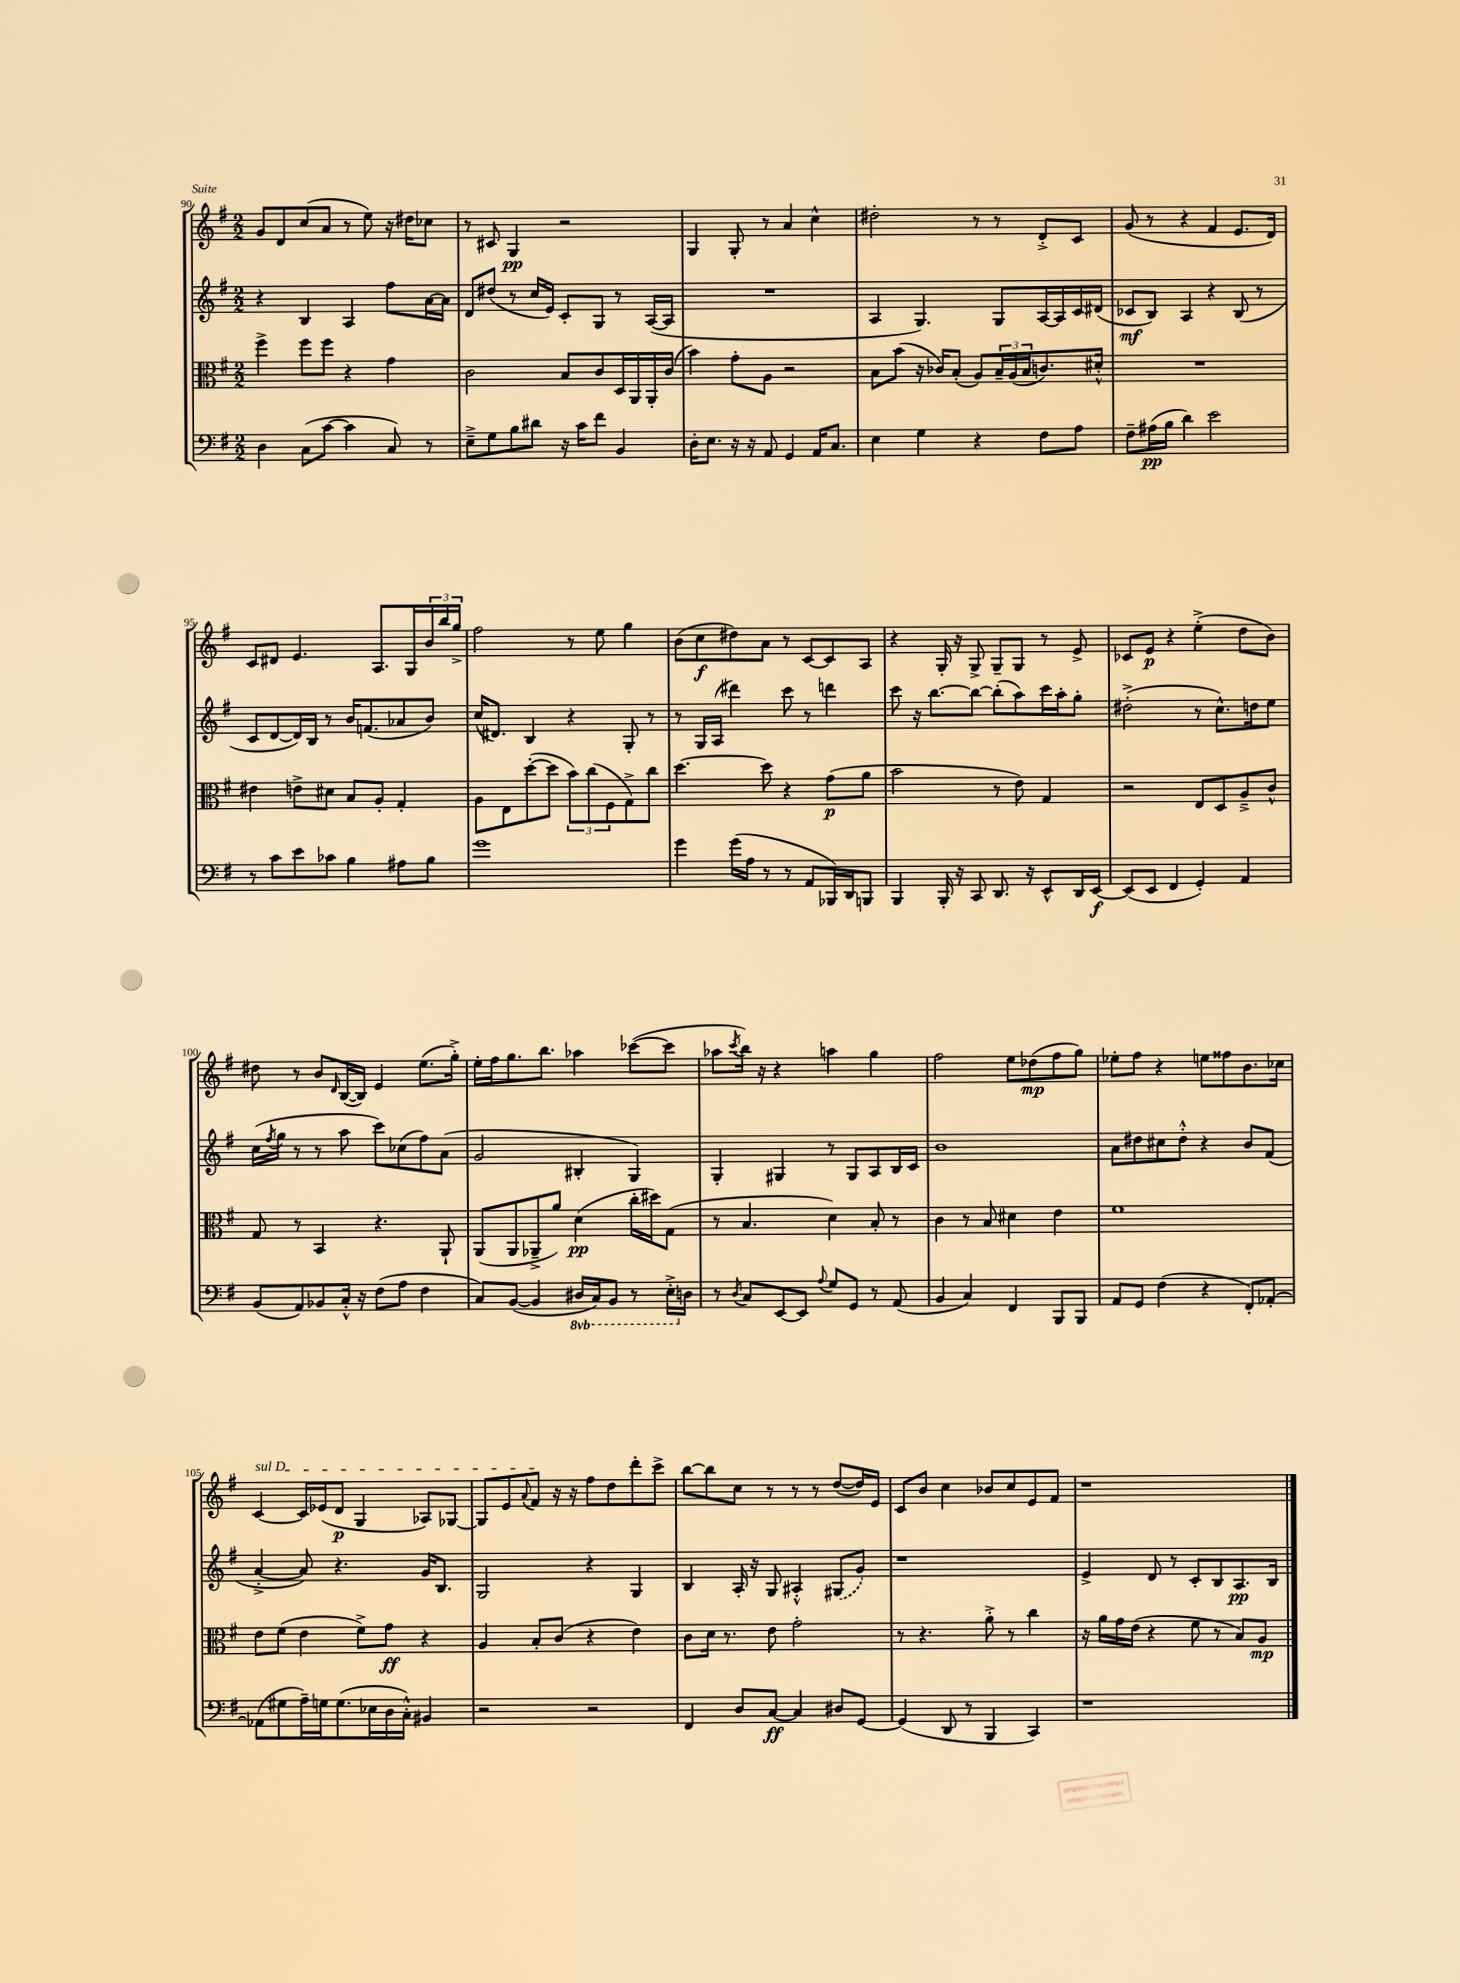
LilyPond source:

<<
\new StaffGroup <<
\new Staff = "s0" {
    \clef treble \key g \major \numericTimeSignature \time 2/2
    g'8 d'8 c''8( a'8 r8 e''8) r16 dis''16 ces''8 |
    r8 cis'8 g4\pp r2 |
    g4 g8-. r8 a'4 c''4-^ |
    dis''2-. r8 r8 d'8-.-> c'8 |
    g'8( r8 r4 fis'4 e'8. d'16) |
    c'8 dis'8 e'4. a8. g16 \tuplet 3/2 { b'16 b''16 g''16-> } |
    fis''2 r8 e''8 g''4 |
    b'8( c''8\f dis''8) a'8 r8 c'8~ c'8 a8 |
    r4 g16-. r16 g8-> g8-- g8 r8 e'8-> |
    ces'8 e'8\p r4 e''4-.->( d''8 b'8) |
    dis''8 r8 b'8 \grace { d'16 } b16~( b16) e'4 e''8.( g''16-.->) |
    e''16-. fis''16 g''8. b''8. aes''4 ces'''8~( ces'''8 |
    aes''8 \acciaccatura { c'''8 } b''16) r16 r4 a''4 g''4 |
    fis''2 e''8 des''8\mp( fis''8 g''8) |
    ees''8-. fis''8 r4 e''8 fisis''8 b'8. ces''16 |
    \once \override TextSpanner.bound-details.left.text = \markup { \italic "sul D" } c'4~\startTextSpan c'16 ees'16( d'8\p g4 aes8) ges8~ |
    ges8 e'8 \appoggiatura { a'8 } fis'8\stopTextSpan r16 r16 fis''8 d''8 d'''8-. c'''8-> |
    b''8~ b''8 c''8 r8 r8 r8 d''8~( d''16) e'16 |
    c'8 b'8 c''4 bes'8 c''8 e'8 fis'8 |
    r1 \bar "|." |
}
\new Staff = "s1" {
    \clef treble \key g \major \numericTimeSignature \time 2/2
    r4 b4 a4 fis''8 a'16~ a'16 |
    d'8 dis''8( r8 c''16 e'16) c'8-. g8 r8 a16~( a16 |
    R1 |
    a4 g4.) g8 a16~ a16 c'16 dis'16( |
    ces'8\mf b8) a4 r4 b8( r8 |
    c'8 d'8~ d'16) b16 r8 b'16 f'8.( aes'8 b'8) |
    c''16( dis'8.) b4 r4 g8-. r8 |
    r8 g16 a16( dis'''4) c'''8 r8 d'''4 |
    c'''8 r16 b''8.~ b''8~ b''8-.( a''8) c'''16 a''16-. g''8-. |
    dis''2-.->( r8 c''8.-^) d''16 e''8 |
    c''16( \acciaccatura { fis''8 } g''16 r8 r8 a''8 c'''8) ces''8( fis''8) a'8( |
    g'2 bis4-. g4) |
    g4-. gis4 r8 gis8 a8 b16 c'16 |
    b'1 |
    a'8 dis''8 cis''8 dis''8-.-^ r4 b'8 fis'8( |
    a'4~-.-> a'8) r4. g'16 b8. |
    g2 r4 g4 |
    b4 a16-. r16 g8 ais4-.-^ \once \slurDashed gis8( g'8) |
    r1 |
    e'4-> d'8 r8 c'8-. b8 a8.\pp b16 \bar "|." |
}
\new Staff = "s2" {
    \clef alto \key g \major \numericTimeSignature \time 2/2
    fis''4-> fis''8 fis''8 r4 g'4 |
    c'2 b8 c'8 d16 a,16 a,16-. c'16( |
    b'4) g'8-. a8 r2 |
    b8 b'8( r16 ces'16) b8-.( a8) \tuplet 3/2 { b16-- a16( b16 } c'8.) dis'16-.-^ |
    R1 |
    eis'4 e'8-> dis'8 b8 a8-. g4-. |
    a8 e8 d''8~-.( d''8 \tuplet 3/2 { b'8) c''8( fis8 } g8->) c''8 |
    d''4.~ d''8 r4 g'8\p( a'8 |
    b'2 r8 e'8) g4 |
    r2 e8 d8 a8---> c'8-^ |
    g8 r8 b,4 r4. a,8-! |
    a,8( a,8 aes,8---> a'8) d'4\pp( c''16-. dis''16) g8( |
    r8 b4. d'4) b8-. r8 |
    c'4 r8 b8 dis'4 e'4 |
    fis'1 |
    e'8 fis'8( e'4 fis'8->) g'8\ff r4 |
    a4 b8-. c'8( r4 e'4) |
    c'8 d'16 r8. e'8 g'2-. |
    r8 r4. a'8-.-> r8 c''4 |
    r16 a'16 g'16 e'16( r4 fis'8 r8 b8) a8\mp \bar "|." |
}
\new Staff = "s3" {
    \clef bass \key g \major \numericTimeSignature \time 2/2 \set Staff.ottavationMarkups = #ottavation-simple-ordinals
    d4 c8( c'8~ c'4 c8) r8 |
    e8---> g8 b8 dis'8 r16 c'16 fis'8 b,4 |
    d16-. e8. r16 r16 a,8 g,4 a,16 c8. |
    e4 g4 r4 fis8 a8 |
    fis8-- ais16\pp( b16 d'4) e'2 |
    r8 c'8 e'8 ces'8 b4 ais8 b8 |
    g'1 |
    g'4 g'16( a16 r8 r8 a,8 bes,,16) d,16 b,,8 |
    b,,4 b,,16-. r16 c,8 d,8. r16 e,8-^ d,16 e,16~\f |
    e,8( e,8 fis,4 g,4-.) a,4 |
    b,8( a,8) bes,8 c16-.-^ r16 fis8( a8 fis4 |
    c8) b,8~( b,4 \ottava #-1 dis,16 c,16) b,,8 r8 e,16-.-> \ottava #0 d!16 |
    r8 \acciaccatura { d8 } c8 e,8~ e,8 \appoggiatura { a8 } g8 g,8 r8 a,8( |
    b,4 c4) fis,4 b,,8 b,,8 |
    a,8 g,8 fis4( r4 fis,8-.) aes,8~-. |
    aes,8( gis8 a16--) g16 g8.( ees16 d16 c16-.-^) bis,4 |
    r2 r2 |
    fis,4 d8 c8~\ff c4 dis8 g,8~ |
    g,4( d,8 r8 b,,4 c,4) |
    r1 \bar "|." |
}
>>
>>
\layout { \context { \Score currentBarNumber = #90 } }
